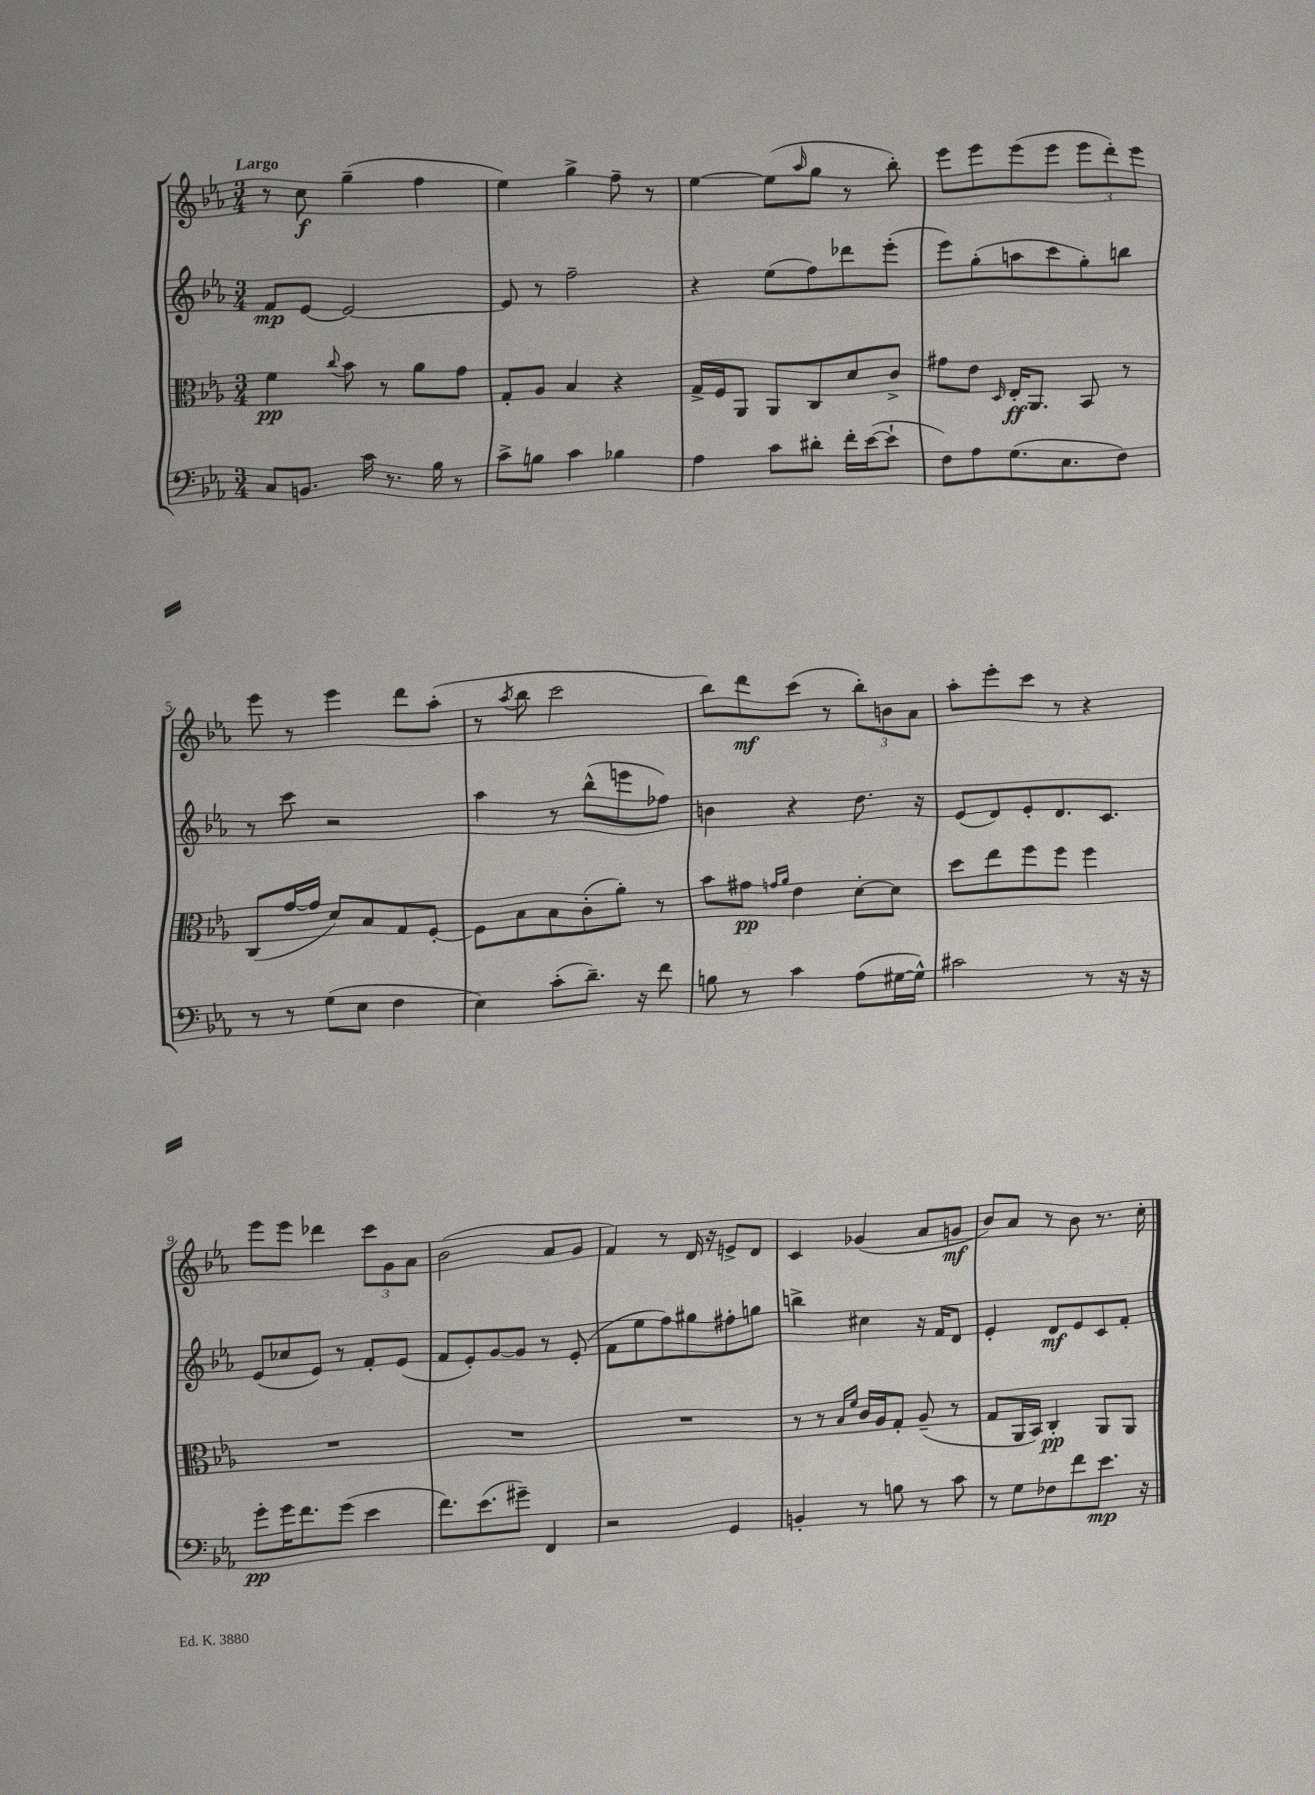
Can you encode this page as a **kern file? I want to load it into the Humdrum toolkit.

**kern	**kern	**kern	**kern
*staff4	*staff3	*staff2	*staff1
*clefF4	*clefC3	*clefG2	*clefG2
*k[b-e-a-]	*k[b-e-a-]	*k[b-e-a-]	*k[b-e-a-]
*M3/4	*M3/4	*M3/4	*M3/4
8C	4f	8f	8r
8.BB	.	[8e-	8cc
.	8qqcc	.	.
.	8b-	2e-_	(4gg~
16c	.	.	.
8.r	8r	.	.
.	8a-	.	4ff
16B-	.	.	.
8r	8g	.	.
=	=	=	=
8c^	8G'	8e-]	4ee-)
8B	8A-	8r	.
4c	4B-	2ff~	4gg^
4B-	4r	.	8ff~
.	.	.	8r
=	=	=	=
4A-	16G^	4r	[4ee-
.	16F	.	.
.	8AA-	.	.
8c	8AA-	(8ee-	(8ee-]
.	.	.	16qqaa-
8d#'	8C	8ff)	8gg
16f'	8d	8ddd-	8r
([16e-	.	.	.
8e-`]	8c^	(8eee-'	8bb-')
=	=	=	=
8F)	8g#	8eee-)	8eee-
8A-	8e-	(8gg'	8eee-
.	16qqD	.	.
(8.G	16E-'	8aa	(8eee-
.	8.AA-	.	.
.	.	8ccc	8eee-
8.E-	.	.	.
.	8BB-	8gg')	12eee-
.	.	.	12ddd')
8F)	8r	8bb	.
.	.	.	12eee-
=	=	=	=
8r	(8C	8r	8eee-
8r	[16g	8ccc	8r
.	16g]	.	.
(8G	8d)	2r	4eee-
8E-	8B-	.	.
4F	8G	.	8ddd
.	[8F'	.	(8aa-'
=	=	=	=
4E-)	8F]	4aa-	8r
.	.	.	8qaa-
.	8B-	.	8bb-
(8c'	8B-	8r	2ccc
8.d~)	(8c'	(8bb-^^	.
.	8a-')	8eee	.
16r	.	.	.
8f	8r	8ff-)	.
=	=	=	=
8B	8b-	4b	8bb-)
8r	8g#	.	8ddd
.	16qqg	.	.
.	16qqa-	.	.
4c	4e-	4r	(8ccc
.	.	.	8r
(8A-	[8d'	8.dd	12bb-')
.	.	.	12b
[16G#	8d]	.	.
.	.	.	12a-
16G#^^])	.	16r	.
=	=	=	=
2c#	8dd	(8e-	8aa-'
.	8ee-	8d)	8eee-'
.	8ff	8e-'	8ccc
.	8ff	8.d	8r
8r	4ff	.	4r
.	.	8.c	.
16r	.	.	.
16r	.	.	.
=	=	=	=
8g'	2.r	(8e-	8eee-
16g	.	8cc-	8eee-
8.f	.	.	.
.	.	8e-)	4ddd-
(8g	.	8r	.
4e-	.	8f'	12ccc
.	.	.	12g
.	.	(8e-	.
.	.	.	12a-
=	=	=	=
8.f)	2.r	8f	(2b-
.	.	8e-')	.
(8.e-	.	.	.
.	.	[8g	.
8g#~)	.	8g]	.
4FF	.	8r	8a-
.	.	(8e-'	8g
=	=	=	=
2r	2.r	8f	4f)
.	.	8ee-	.
.	.	8ff)	8r
.	.	8gg#	16d
.	.	.	16r
4GG	.	8ff#'	8e^
.	.	8gg	8d
=	=	=	=
4BB'	8r	4bb^	4c
.	8r	.	.
.	16qqB-	.	.
.	16qqf	.	.
8r	16c	4cc#	(4g-
.	16A-	.	.
8B	8G'	.	.
8r	(8A-~	16r	8a-
.	.	16f	.
8c	8r	8d	8g
=	=	=	=
8r	8G	4e-'	8b-)
8G	16AA-	.	8a-
.	16BB-)	.	.
8F-	4C'	8d	8r
8f	.	8e-	8b-
8.e-	8AA-	8c	8.r
.	8AA-	8f'	.
16r	.	.	16cc'
==	==	==	==
*-	*-	*-	*-
